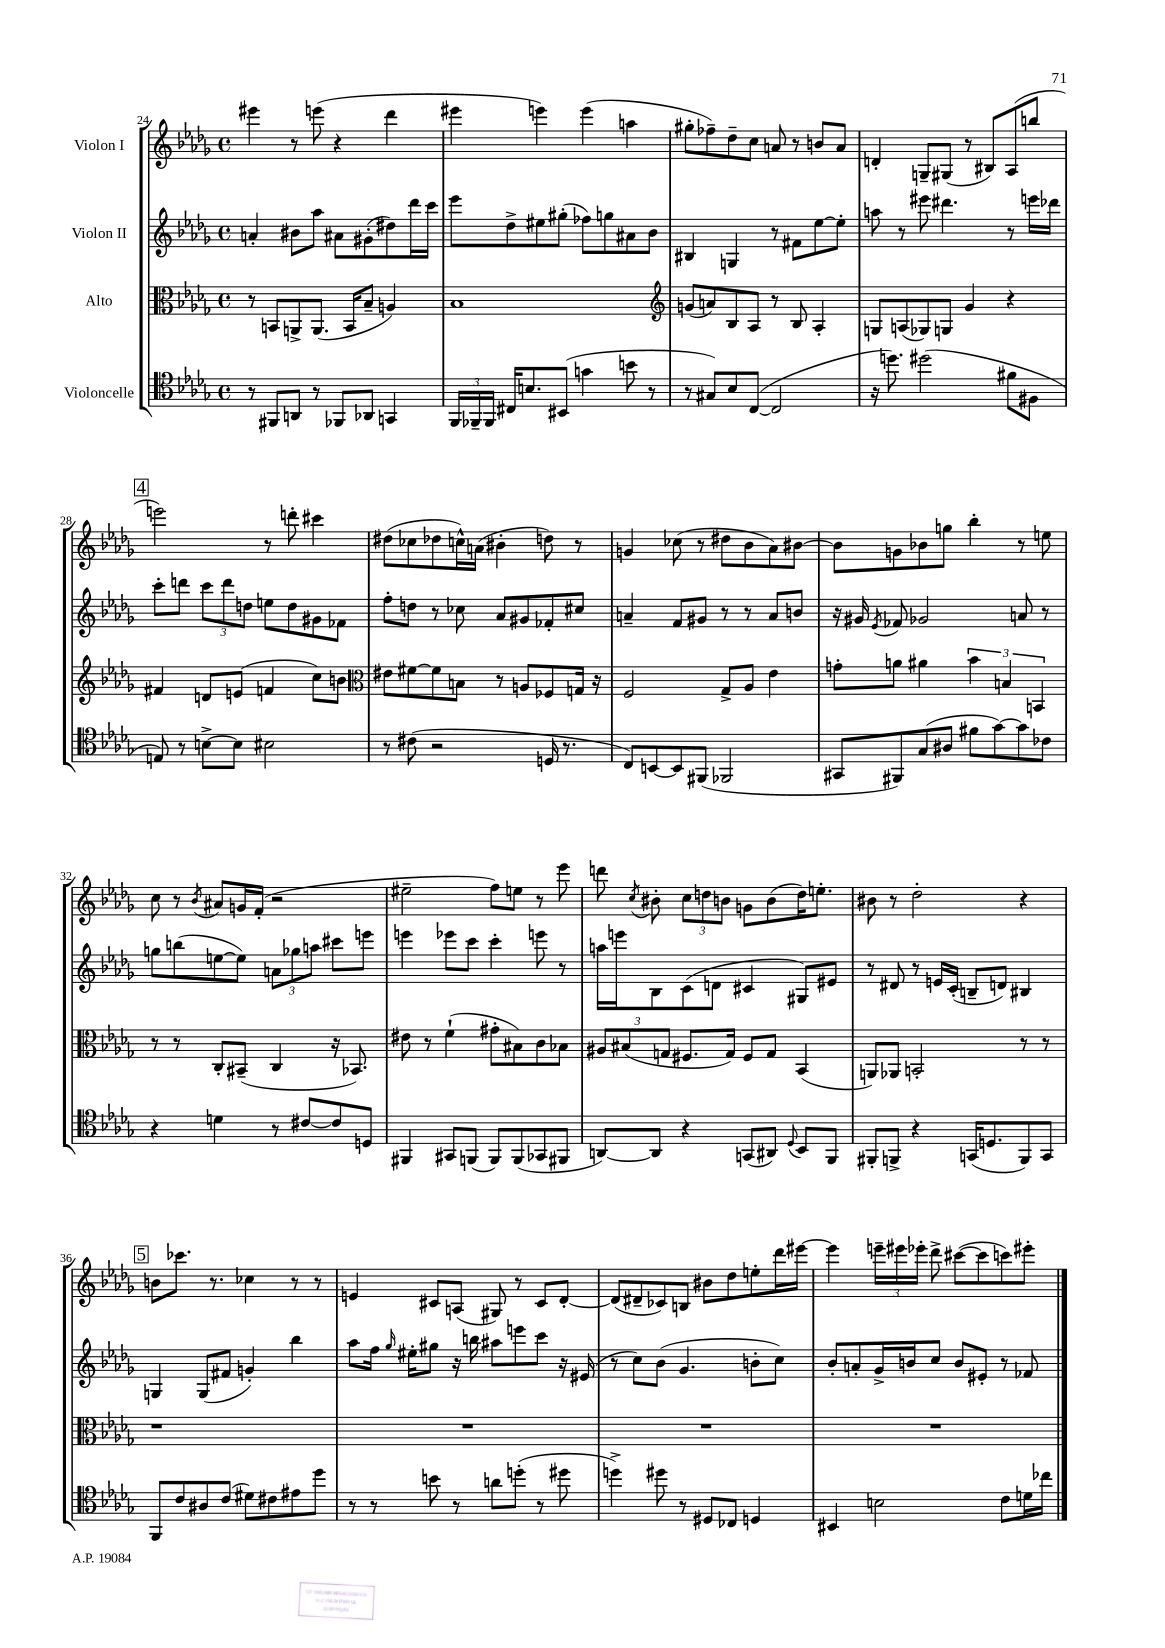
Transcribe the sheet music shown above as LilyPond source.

<<
\new StaffGroup <<
\new Staff = "s0" \with { instrumentName = "Violon I" } {
    \clef treble \key des \major \defaultTimeSignature \time 4/4
    \autoBeamOff eis'''4 r8 e'''8( r4 des'''4 |
    eis'''4 e'''4) e'''4( a''4 |
    gis''8[-. fes''8--) des''8-- c''8] a'8 r8 b'8[ a'8] |
    d'4-. g8[-- gis8]( r8 bis8[) aes8( b''8] |
    \mark \markup { \box "4" } e'''2) r8 d'''8-. cis'''4 |
    dis''8[( ces''8 des''8 c''16-^) a'16]( bis'4-. d''8) r8 |
    g'4 ces''8( r8 dis''8[ bes'8 aes'8) bis'8]~ |
    bis'8[ g'8 bes'8 g''8] bes''4-. r8 e''8 |
    c''8 r8 \acciaccatura { bes'8 } ais'8[ g'16 f'16]-.( r2 |
    eis''2-- f''8[) e''8] r8 ees'''8 |
    d'''8 \acciaccatura { c''8 } bis'8-. \tuplet 3/2 { c''8[ d''8 b'8] } g'8[ b'8( d''16) e''8.]-. |
    bis'8 r8 des''2-. r4 |
    \mark \markup { \box "5" } b'8[ ces'''8.] r8. ces''4 r8 r8 |
    e'4 cis'8[ a8]( gis8) r8 cis'8[ des'8]~-. |
    des'8[( dis'8-- ces'8) b8] bis'8[ des''8 e''8-. des'''16 eis'''16]~ |
    eis'''4 \tuplet 3/2 { e'''16[-- eis'''16 ees'''16]-. } des'''8-> cis'''8[~( cis'''8 c'''8) eis'''8]-. \bar "|." |
}
\new Staff = "s1" \with { instrumentName = "Violon II" } {
    \clef treble \key des \major \defaultTimeSignature \time 4/4
    \autoBeamOff a'4-. bis'8[ aes''8] ais'8[ gis'8-.( dis''8) des'''16 c'''16] |
    ees'''8[ des''8-> eis''8 gis''8]-.( fes''8[) g''8 ais'8 bes'8] |
    bis4 g4 r8 fis'8[ ees''8~ ees''8]-. |
    a''8 r8 eis'''8 dis'''4. r8 e'''16[ des'''16] |
    \mark \markup { \box "4" } c'''8[-. d'''8] \tuplet 3/2 { c'''8[ d'''8 d''8] } e''8[ d''8 gis'8 fes'8] |
    f''8[-. d''8] r8 ces''8 aes'8[ gis'8 fes'8-. cis''8] |
    a'4-- f'8[ gis'8] r8 r8 a'8[ b'8] |
    r16 gis'16 \acciaccatura { ees'8 } fes'8 ges'2 a'8 r8 |
    g''8[ b''8( e''8~ e''8]) \tuplet 3/2 { a'8[ ges''8 a''8] } cis'''8[ e'''8] |
    e'''4 ees'''8[ c'''8] c'''4-. e'''8 r8 |
    a''16[ e'''16 bes8 c'8( d'8] cis'4 gis8[) eis'8] |
    r8 dis'8 r8 e'16[ c'16]-.( b8[-- d'8]) bis4 |
    \mark \markup { \box "5" } g4 g8[( fis'8] g'4-.) bes''4 |
    aes''8[ f''16] \grace { ges''16 } eis''16[-. gis''8] r16 b''16 ais''8[ e'''8 c'''8] r16 eis'16( |
    r8 c''8[) bes'8]( ges'4. b'8[-. c''8]) |
    bes'8[-. a'8-. ges'16-> b'16 c''8] b'8[ eis'8]-. r8 fes'8 \bar "|." |
}
\new Staff = "s2" \with { instrumentName = "Alto" } {
    \clef alto \key des \major \defaultTimeSignature \time 4/4
    \autoBeamOff r8 b,8[ a,8-> a,8.]( b,16[ bes8]-- a4) |
    bes1 |
    \clef treble g'8[( a'8) bes8 aes8] r8 bes8 aes4-. |
    g8[ a8( ges8) g8] ges'4 r4 |
    \mark \markup { \box "4" } fis'4 d'8[ e'8]( f'4 c''8[) b'8] |
    \clef alto eis'8[ fis'8~ fis'8 b8] r8 a8[ fes8 g16] r16 |
    f2 ges8[-> aes8] ees'4 |
    g'8[-. a'8] ais'4 \tuplet 3/2 { bes'4 b4 b,4 } |
    r8 r8 c8[-. bis,8]--( c4 r16 bes,8.) |
    eis'8 r8 f'4-!( gis'8[-. bis8) c'8 bes8] |
    \tuplet 3/2 { ais8[ bis8( g8] } fis8.[ g16]) fis8[ g8] bes,4( |
    a,8[) aes,8] b,2-. r8 r8 |
    \mark \markup { \box "5" } r1 |
    R1 |
    R1 |
    R1 \bar "|." |
}
\new Staff = "s3" \with { instrumentName = "Violoncelle" } {
    \clef tenor \key des \major \defaultTimeSignature \time 4/4
    \autoBeamOff r8 fis,8[ a,8] r8 fes,8[ aes,8] g,4 |
    \tuplet 3/2 { f,16[ fes,16-- fes,16] } cis16[ b8. bis,8]( g'4 b'8 r8 |
    r8 gis8[) bes8 c8]~( c2 |
    r16 d''8.) dis''2( fis'8[ fis8] |
    \mark \markup { \box "4" } e8) r8 b8[~-> b8] bis2 |
    r8 cis'8( r2 d16 r8. |
    c8[) b,8~ b,8 fis,8]( fes,2 |
    gis,8[ fis,8) ges8( ais8] fis'8[ ges'8~) ges'8 ces'8] |
    r4 d'4 r8 cis'8[~ cis'8 d8] |
    fis,4 gis,8[ f,8]( f,8[) f,8( ges,8 fis,8] |
    a,8[~) a,8] r4 g,8[( ais,8]) \appoggiatura { des8 } bes,8[ f,8] |
    fis,8[-. f,8]-> r4 g,16[( d8. f,8) g,8] |
    \mark \markup { \box "5" } f,8[ c'8 ais8 c'8]( dis'8[) cis'8 eis'8 des''8] |
    r8 r8 b'8 r8 a'8[ d''8]-.( r8 dis''8 |
    d''4->) dis''8 r8 dis8[ ces8] d4 |
    bis,4 b2 c'8[ d'16 ces''16] \bar "|." |
}
>>
>>
\layout { \context { \Score currentBarNumber = #24 } }
